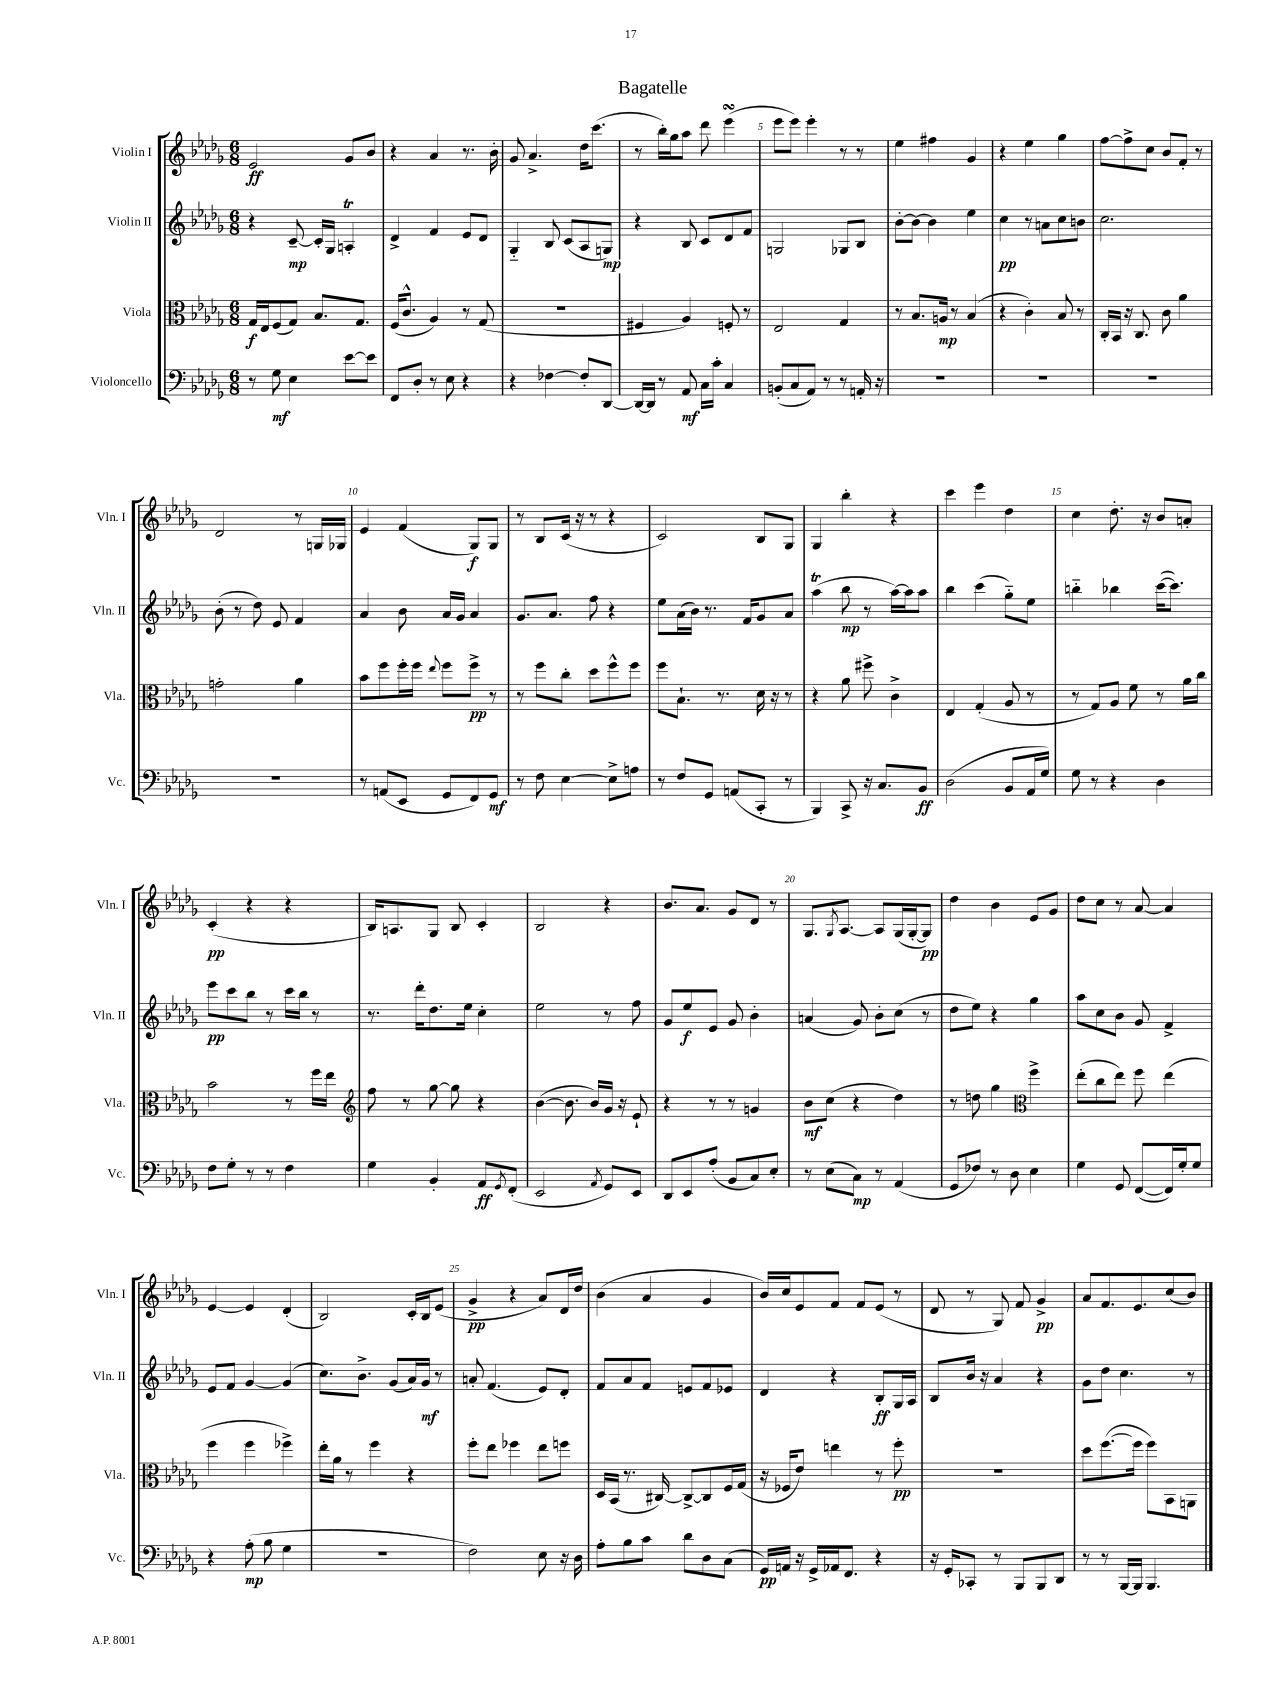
\header { title = "Bagatelle" }
<<
\new StaffGroup <<
\new Staff = "s0" \with { instrumentName = "Violin I" shortInstrumentName = "Vln. I" } {
    \clef treble \key des \major \numericTimeSignature \time 6/8
    ees'2\ff ges'8 bes'8 |
    r4 aes'4 r8. bes'16-. |
    ges'8 aes'4.-> des''16 c'''8.( |
    r8 bes''16-.) ges''16 aes''8 des'''8 ees'''4\turn( |
    ees'''8 ees'''8) ees'''4-. r8 r8 |
    ees''4 fis''4 ges'4 |
    r4 ees''4 ges''4 |
    f''8~ f''8-> c''8 bes'8 f'8-. r8 |
    des'2 r8 g16 ges16 |
    ees'4 f'4( ges8\f) ges8 |
    r8 bes8 c'16( r16 r8 r4 |
    c'2) bes8 ges8 |
    ges4 bes''4-. r4 |
    c'''4 ees'''4 des''4 |
    c''4 des''8.-. r16 bes'8 a'8-. |
    c'4-.\pp( r4 r4 |
    bes16) a8. ges8 bes8 c'4-. |
    bes2 r4 |
    bes'8. aes'8. ges'8 des'8 r8 |
    ges8. \acciaccatura { ges8 } aes8.~ aes8 ges16( ges16~-. ges8\pp) |
    des''4 bes'4 ees'8 ges'8 |
    des''8 c''8 r8 aes'8~ aes'4 |
    ees'4~ ees'4 des'4-.( |
    bes2) c'16-. bes16 ees'8( |
    ges'4->\pp r4 aes'8) des'16 des''16 |
    bes'4( aes'4 ges'4 |
    bes'16) c''16 ees'8 f'8 f'8 ees'8( r8 |
    des'8 r8 ges8) f'8 ges'4->\pp |
    aes'8 f'8. ees'8. c''8( bes'8) \bar "|." |
}
\new Staff = "s1" \with { instrumentName = "Violin II" shortInstrumentName = "Vln. II" } {
    \clef treble \key des \major \numericTimeSignature \time 6/8
    r4 c'8~--\mp c'16-. ges16 a4-.\trill |
    des'4-> f'4 ees'8 des'8 |
    ges4-_ bes8 c'8( aes8 g8\mp) |
    r4 bes8 c'8 des'8 f'8 |
    g2 ges8 bes8 |
    bes'8~-. bes'8~ bes'4 ees''4 |
    c''4\pp r8 a'8 c''8 b'8 |
    c''2. |
    bes'8-.( r8 des''8) ees'8 f'4 |
    aes'4 bes'8 aes'16 ges'16 aes'4 |
    ges'8. aes'8. f''8 r4 |
    ees''8 aes'16( bes'16) r8. f'16 ges'8 aes'8 |
    aes''4\trill( bes''8\mp r8 aes''16~) aes''16 aes''8 |
    bes''4 c'''4( ges''8-_) ees''8 |
    b''4-_ bes''4 c'''16~( c'''8.) |
    ees'''8\pp c'''8 bes''8 r8 c'''16 bes''16 r8 |
    r8. des'''16-. des''8. ees''16 c''4-. |
    ees''2 r8 f''8 |
    ges'8 ees''8\f ees'8 ges'8 bes'4-. |
    a'4( ges'8) bes'8-. c''8( r8 |
    des''8 ees''8) r4 ges''4 |
    aes''8 c''8 bes'8 ges'8 f'4-> |
    ees'8 f'8 ges'4~ ges'4( |
    c''8.) bes'8.-> ges'8( aes'16) ges'16\mf r8 |
    a'8-. f'4.( ees'8) des'8-. |
    f'8 aes'8 f'8 e'8 f'8 ees'8 |
    des'4 r4 bes8-.\ff ges16 aes16 |
    bes8 bes'16 r16 aes'4 r4 |
    ges'8 des''8 c''4. r8 \bar "|." |
}
\new Staff = "s2" \with { instrumentName = "Viola" shortInstrumentName = "Vla." } {
    \clef alto \key des \major \numericTimeSignature \time 6/8
    ges16\f ees16 f8( ges8) bes8. ges8. |
    f16( c'8.-^ aes4) r8 ges8( |
    R2. |
    fis4 aes4) f8-. r8 |
    ees2 ges4 |
    r8 bes8. a16\mp r8 bes4( |
    r4 c'4-.) bes8 r8 |
    c16-. bes,16 r16 c8. c'8 aes'4 |
    g'2-. aes'4 |
    bes'8 f''8 f''16-. f''16 \appoggiatura { ees''8 } f''8 f''8->\pp r8 |
    r8 f''8 c''8-. des''8 f''8-^ f''8 |
    f''8 bes8.-! r8. des'16 r16 r8 |
    r4 aes'8 fis''8-> c'4-> |
    ees4 ges4-.( aes8 r8 |
    r8 ges8) aes8 f'8 r8 aes'16 c''16 |
    bes'2 r8 f''16 ees''16 |
    \clef treble f''8 r8 ges''8~ ges''8 r4 |
    bes'4~( bes'8. bes'16) ges'16 r16 ees'8-! |
    r4 r8 r8 g'4 |
    bes'8\mf c''8( r4 des''4) |
    r8 d''8 ges''4 \clef alto f''4-> |
    ees''8-.( c''8 ees''8) f''8 ees''4( |
    f''4 f''4 fes''4->) |
    ees''16-. aes'16 r8 f''4 r4 |
    f''8-. ees''8 fes''4 ees''8 f''8 |
    des16 bes,16( r8. cis16~) cis8~-> cis8 f16 ges16( |
    r16 fes16 ees'8) e''4 r8 f''8-.\pp |
    R2. |
    des''8 f''8.~( f''16 f''8) bes,8 a,8 \bar "|." |
}
\new Staff = "s3" \with { instrumentName = "Violoncello" shortInstrumentName = "Vc." } {
    \clef bass \key des \major \numericTimeSignature \time 6/8
    r8 ges8\mf ees4 ees'8~ ees'8 |
    f,8 des8-. r8 ees8 r4 |
    r4 fes4~ fes8-. des,8~ |
    des,16~ des,16 r8 aes,8\mf c16 c'16-. c4 |
    b,8-.( c8 aes,8) r8 r8 a,16-. r16 |
    R2. |
    R2. |
    R2. |
    R2. |
    r8 a,8( ees,8 ges,8 f,8) ges,8\mf |
    r8 f8 ees4~ ees8-> a8 |
    r8 f8 ges,8 a,8( c,8-. r8 |
    bes,,4) c,8-> r16 c8. bes,8\ff |
    des2( bes,8 aes,16 ges16) |
    ges8 r8 r4 des4 |
    f8 ges8-. r8 r8 f4 |
    ges4 bes,4-. aes,8\ff \acciaccatura { ges,8 } f,8-.( |
    ees,2 \acciaccatura { aes,8 } ges,8) ees,8 |
    des,8 ees,8 aes8-.( bes,8 c8) ees8-. |
    r8 ees8( c8\mp) r8 aes,4( |
    ges,8 fes8) r8 des8 ees4 |
    ges4 ges,8 f,8~( f,16) ges16-. ges8 |
    r4 aes8-.\mp( bes8 ges4 |
    R2. |
    f2) ees8 r16 des16 |
    aes8-. bes8 c'8 des'8 des8 c8( |
    ges,16\pp) a,16 r16 ges,16-> aes,16 f,8. r4 |
    r16 ges,16-. ces,8-. r8 bes,,8 bes,,8 des,8 |
    r8 r8 bes,,16~ bes,,16 bes,,4. \bar "|." |
}
>>
>>
\layout { \context { \Score \override BarNumber.break-visibility = ##(#f #t #t) barNumberVisibility = #(every-nth-bar-number-visible 5) } }
